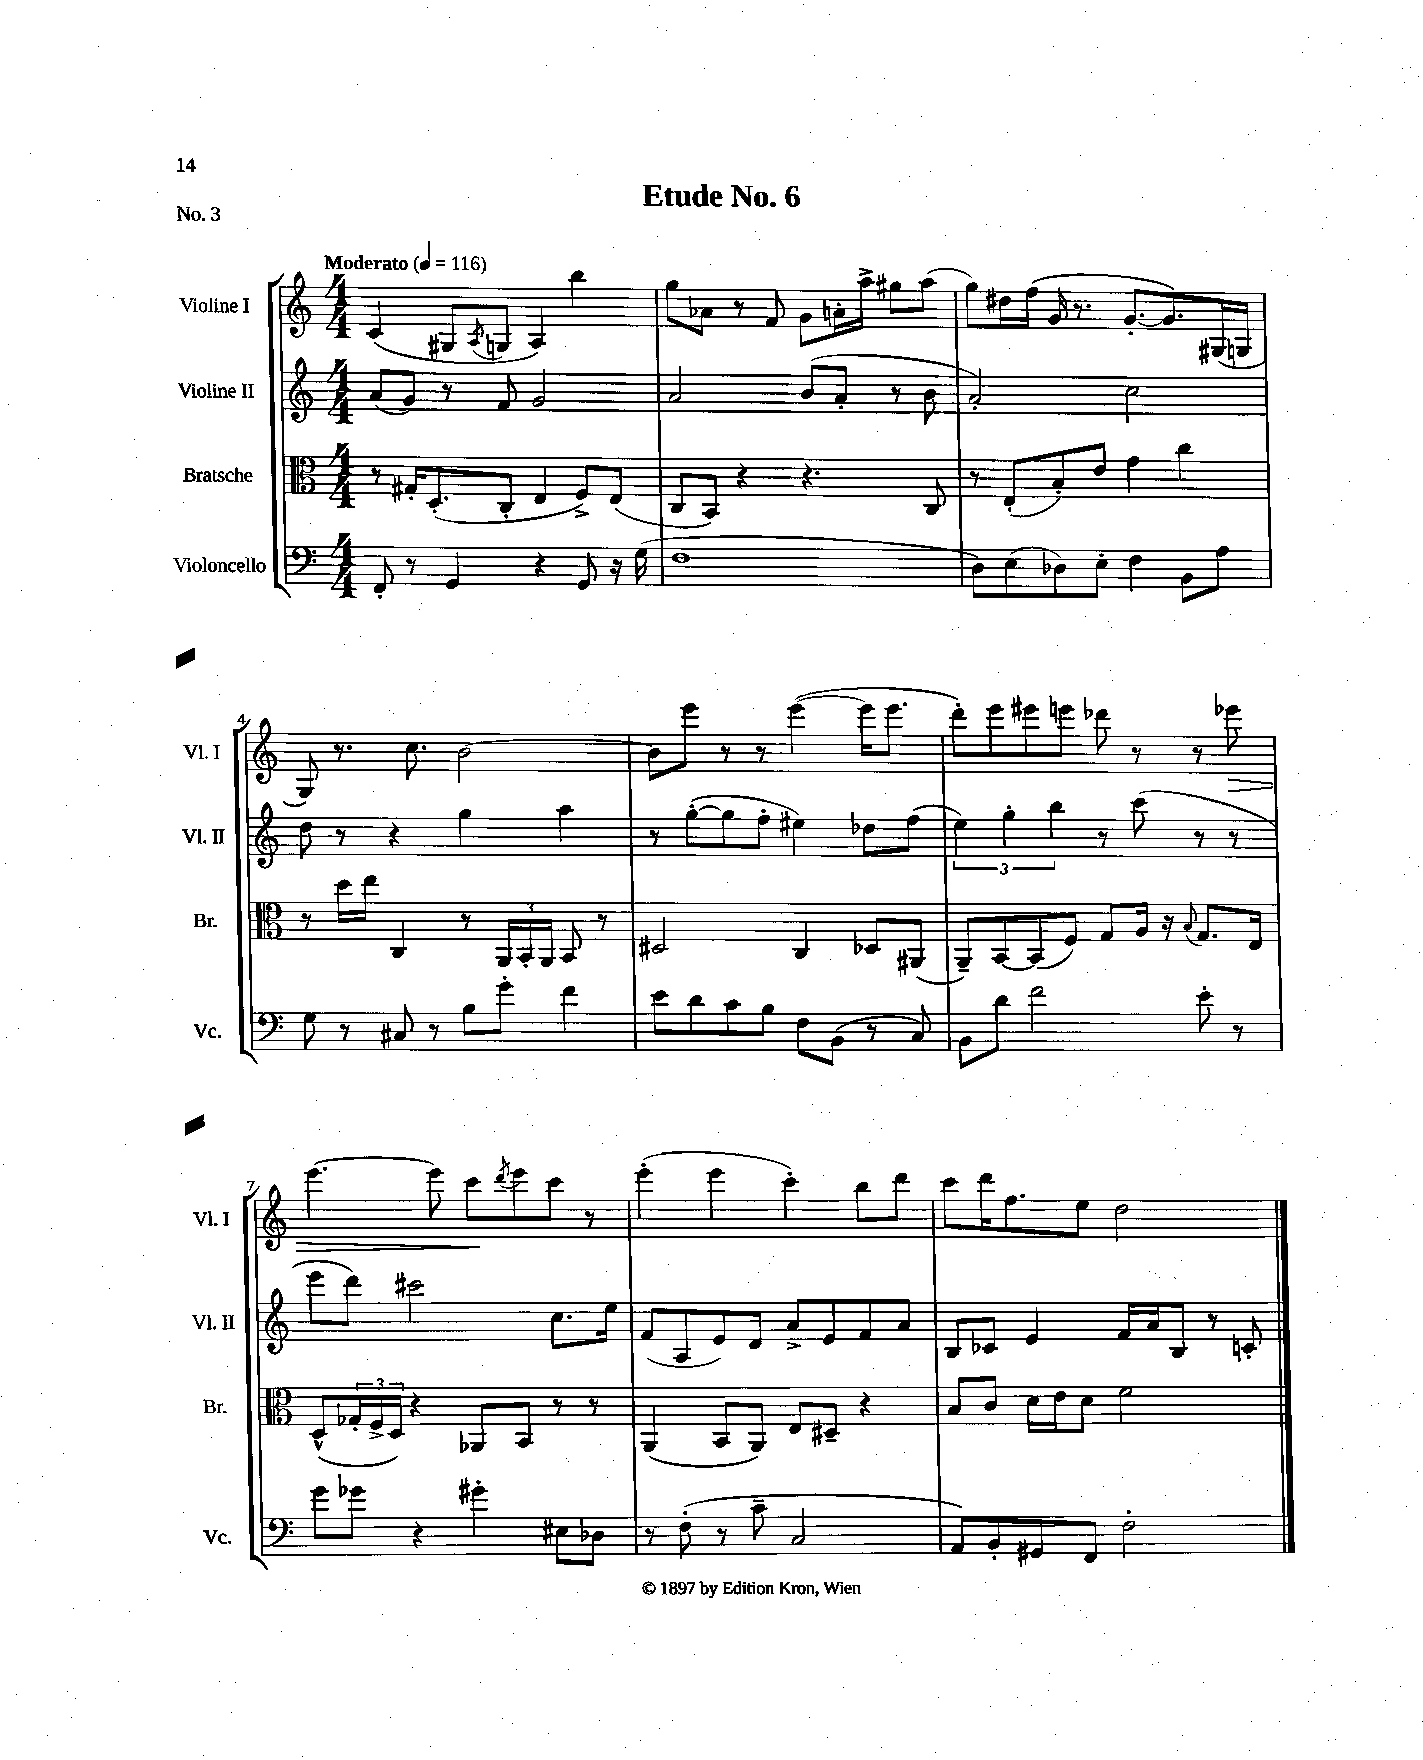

**kern	**kern	**kern	**kern
*staff4	*staff3	*staff2	*staff1
*clefF4	*clefC3	*clefG2	*clefG2
*k[]	*k[]	*k[]	*k[]
*M4/4	*M4/4	*M4/4	*M4/4
*MM116	*MM116	*MM116	*MM116
8FF'	8r	(8a	(4c
8r	16G#'	8g)	.
.	(8.D'	.	.
4GG	.	8r	8G#
.	.	.	8qA
.	8C'	8f	8G
4r	4E	2g	4A)
8GG	8F^)	.	4bb
16r	(8E	.	.
(16G	.	.	.
=	=	=	=
1F	8C	2a	8gg
.	8BB)	.	8a-
.	4r	.	8r
.	.	.	8f
.	4.r	(8b	8g
.	.	8a'	16a'
.	.	.	16aa^
.	.	8r	8gg#
.	8C	8b	(8aa
=	=	=	=
8D)	8r	2a')	8gg)
(8E	(8E'	.	16dd#
.	.	.	(16ff
8D-)	8B')	.	16g
.	.	.	8.r
8E'	8e	.	.
4F	4g	2cc	[8.g'
.	.	.	8.g])
8BB	4cc	.	.
8A	.	.	(16G#
.	.	.	16G
=	=	=	=
8G	8r	8dd	8G)
8r	16dd	8r	8.r
.	16ee	.	.
8C#	4C	4r	.
.	.	.	8.cc
8r	.	.	.
8B	8r	4gg	[2b
8g'	24AA	.	.
.	24BB'	.	.
.	24AA	.	.
4f	8BB	4aa	.
.	8r	.	.
=	=	=	=
8e	2D#	8r	8b]
8d	.	([8gg'	8eee
8c	.	8gg]	8r
8B	.	8ff'	8r
8F	4C	4ee#)	([4eee
(8BB	.	.	.
8r	8D-	8dd-	16eee]
.	.	.	8.eee
8C)	(8AA#	(8ff	.
=	=	=	=
8BB	8AA~)	6ee)	8ddd')
8d	[8BB	.	8eee
.	.	6gg'	.
2f	(8BB]	.	8eee#
.	.	6bb	.
.	8F)	.	8eee
.	8G	8r	8ddd-
.	16A	(8ccc	8r
.	16r	.	.
.	8qqB	.	.
8e'	8.G	8r	8r
8r	.	8r	8eee-
.	16E	.	.
=	=	=	=
8g	(8D^^	8eee	[4.eee
8g-	24G-'	8ddd)	.
.	24F^	.	.
.	24D)	.	.
4r	4r	2ccc#	.
.	.	.	8eee]
4g#'	8AA-	.	8ccc
.	.	.	8qddd
.	8BB	.	8eee
8E#	8r	8.cc	8ccc
8D-	8r	.	8r
.	.	16ee	.
=	=	=	=
8r	(4AA	(8f	(4eee'
(8F'	.	8A	.
8r	8BB	8e)	4eee
8c~	8AA)	8d	.
2C	8E	8a^	4ccc')
.	8D#~	8e	.
.	4r	8f	8bb
.	.	8a	8ddd
=	=	=	=
8AA)	8B	8B	8ccc
8BB'	8c	8c-	16ddd
.	.	.	8.ff
8GG#	16d	4e	.
.	16e	.	.
8FF	8d	.	8ee
2F'	2f	16f	2dd
.	.	16a	.
.	.	8B	.
.	.	8r	.
.	.	8c'	.
==	==	==	==
*-	*-	*-	*-
